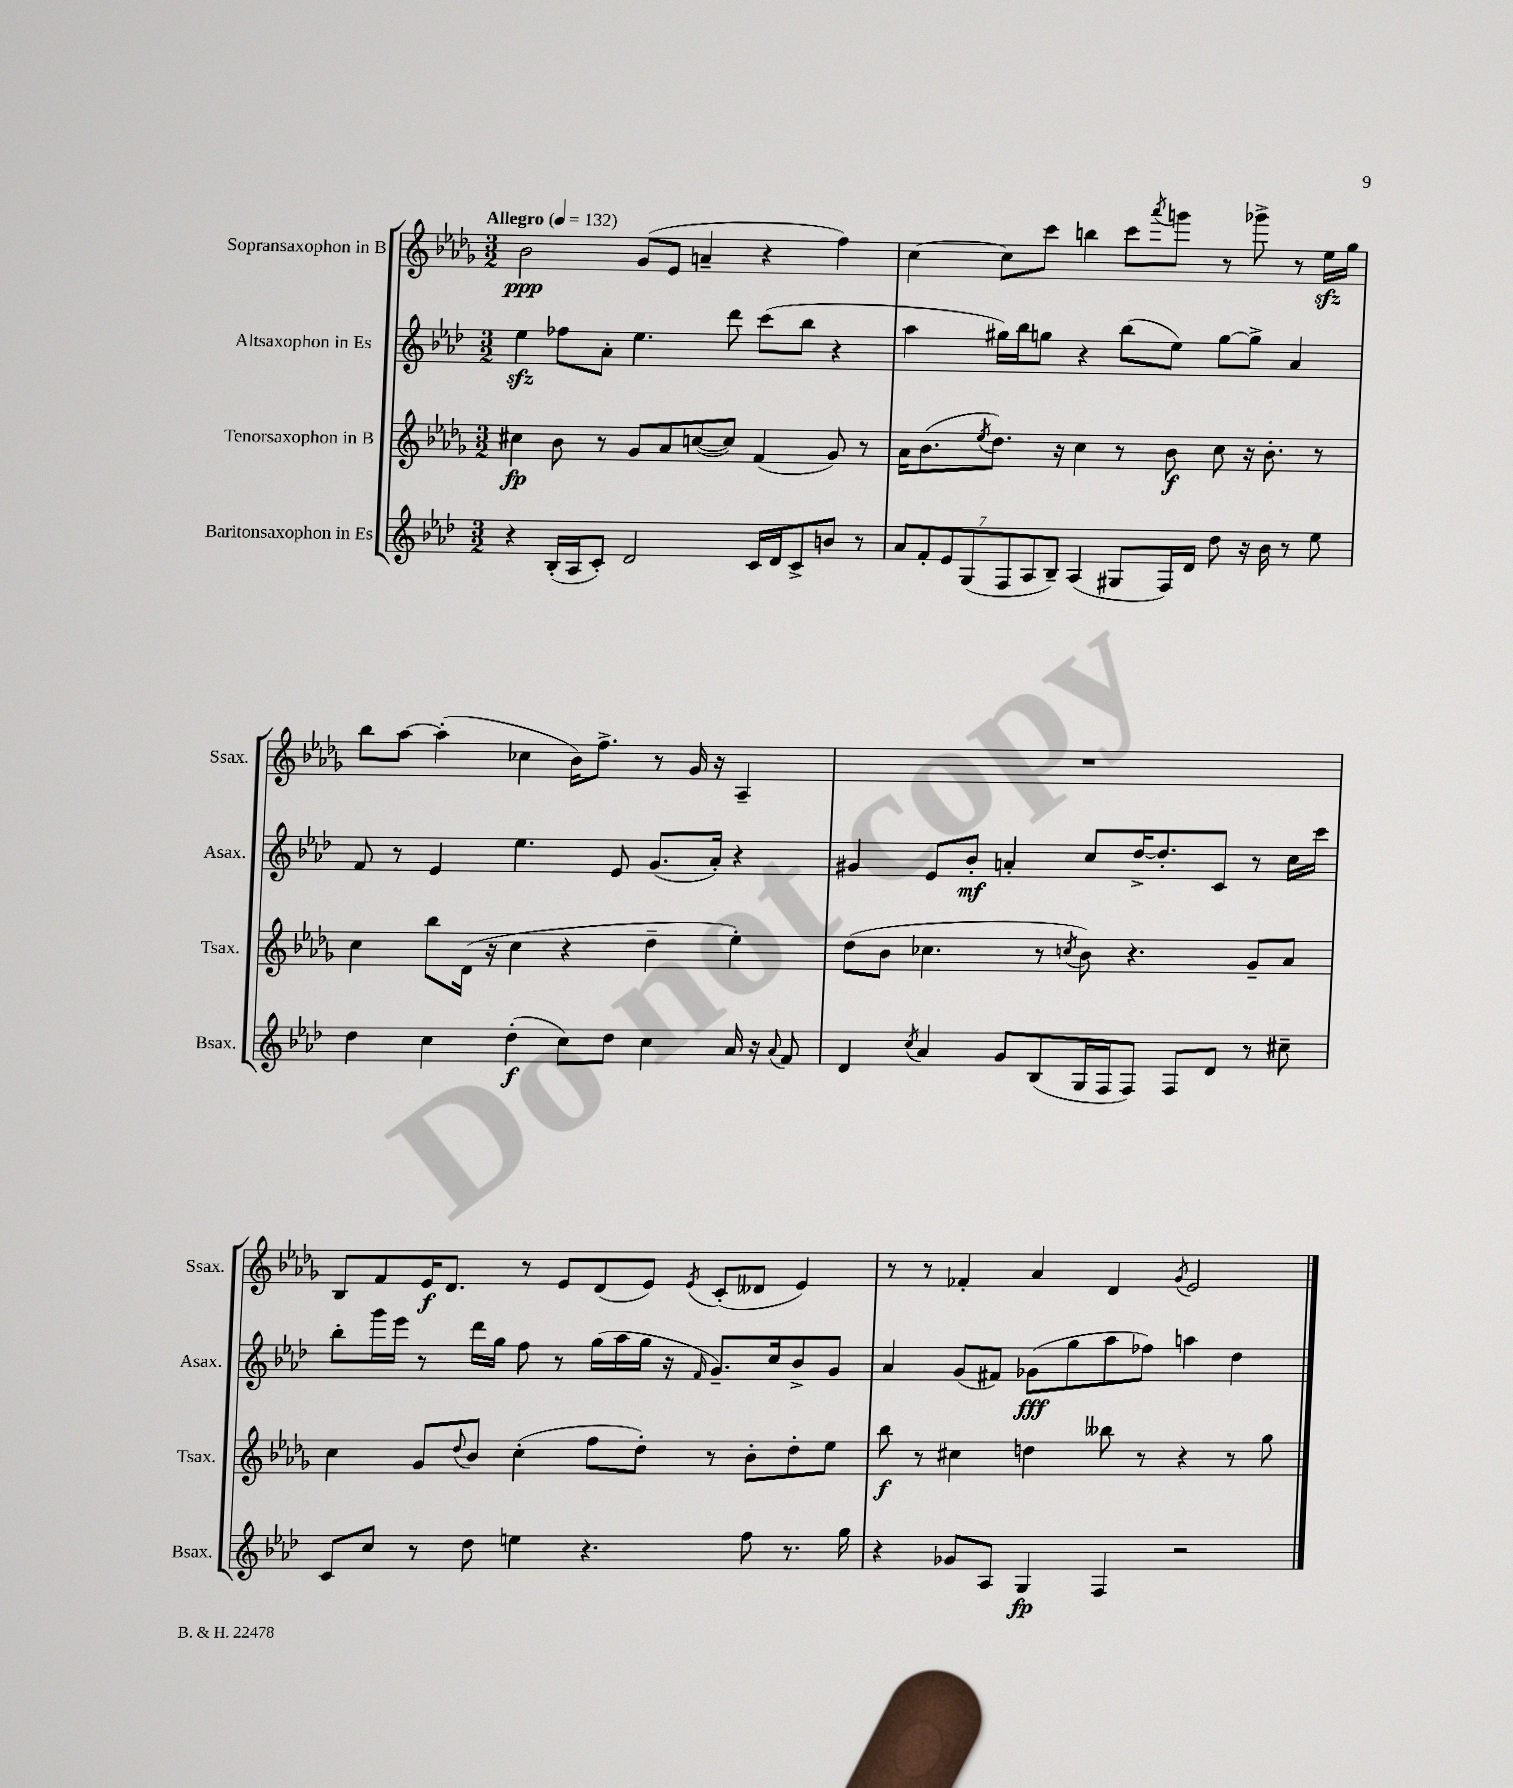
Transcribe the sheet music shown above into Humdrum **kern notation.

**kern	**dynam	**kern	**dynam	**kern	**dynam	**kern	**dynam
*part4	*part4	*part3	*part3	*part2	*part2	*part1	*part1
*staff4	*staff4	*staff3	*staff3	*staff2	*staff2	*staff1	*staff1
*I"Baritonsaxophon in Es	*	*I"Tenorsaxophon in B	*	*I"Altsaxophon in Es	*	*I"Sopransaxophon in B	*
*I'Bsax.	*	*I'Tsax.	*	*I'Asax.	*	*I'Ssax.	*
*clefG2	*	*clefG2	*	*clefG2	*	*clefG2	*
*k[b-e-a-d-]	*	*k[b-e-a-d-g-]	*	*k[b-e-a-d-]	*	*k[b-e-a-d-g-]	*
*M3/2	*	*M3/2	*	*M3/2	*	*M3/2	*
*MM132	*	*MM132	*	*MM132	*	*MM132	*
=1	=1	=1	=1	=1	=1	=1	=1
!	!	!	!	!	!	!LO:TX:a:B:t=Allegro	!
4r	.	4cc#X\	fp	4ee-zz\	.	2b-\	ppp
(16B-'/LL	.	8b-\	.	8ff-X\L	.	.	.
16A-/J	.	.	.	.	.	.	.
8c'/J)	.	8r	.	8a-'\J	.	.	.
2d-/	.	8g-/L	.	4.ee-\	.	(8g-/L	.
.	.	8a-/	.	.	.	8e-/J	.
.	.	([8ccn/	.	.	.	4an~/	.
.	.	8cc/J])	.	8ddd-\	.	.	.
16c/LL	.	(4f/	.	(8ccc\L	.	4r	.
16d-/J	.	.	.	.	.	.	.
8c^/	.	.	.	8bb-\J	.	.	.
8bn/J	.	8g-/)	.	4r	.	4ff\)	.
8r	.	8r	.	.	.	.	.
=2	=2	=2	=2	=2	=2	=2	=2
14a-/L	.	16a-\KL	.	4aa-\	.	[4cc\	.
.	.	(8.b-\	.	.	.	.	.
14f'/	.	.	.	.	.	.	.
14e-/	.	.	.	.	.	.	.
(14G/	.	.	.	.	.	.	.
.	.	8qee-/	.	.	.	.	.
.	.	8.dd-\J)	.	16gg#X\LL)	.	8cc\L]	.
14F/	.	.	.	.	.	.	.
.	.	.	.	16bb-\J	.	.	.
14A-/	.	.	.	.	.	.	.
.	.	.	.	8ggn\J	.	8ccc\J	.
14B-~/J)	.	.	.	.	.	.	.
.	.	16r	.	.	.	.	.
(4A-/	.	4cc\	.	4r	.	4bbn\	.
8G#X/L	.	8r	.	(8bb-\L	.	8ccc\L	.
.	.	.	.	.	.	8qaaa-/	.
16F/L)	.	8b-\	f	8ee-\J)	.	8gggn\J	.
16d-/JJ	.	.	.	.	.	.	.
8dd-\	.	8cc\	.	[8gg\L	.	8r	.
16r	.	16r	.	8gg^\J]	.	8ggg-X^\	.
16b-\	.	8.b-'\	.	.	.	.	.
8r	.	.	.	4a-/	.	8r	.
8ee-\	.	8r	.	.	.	16ee-zz\LL	.
.	.	.	.	.	.	16gg-\JJ	.
!!LO:LB:g=z
=3	=3	=3	=3	=3	=3	=3	=3
4dd-\	.	4cc\	.	8f/	.	8bb-\L	.
.	.	.	.	8r	.	[8aa-\J	.
4cc\	.	8bb-\L	.	4e-/	.	(4aa-'\]	.
.	.	(16d-\Jk	.	.	.	.	.
.	.	16r	.	.	.	.	.
(4dd-'\	f	4cc\	.	4.ee-\	.	4cc-X\	.
8cc\L)	.	4r	.	.	.	16b-\KL)	.
.	.	.	.	.	.	8.ff^\J	.
8dd-\J	.	.	.	8e-/	.	.	.
4cc\	.	4dd-~\	.	(8.g/L	.	8r	.
.	.	.	.	.	.	16g-/	.
.	.	.	.	16a-'/Jk)	.	16r	.
16a-/	.	4ee-'\)	.	4r	.	4A-~/	.
16r	.	.	.	.	.	.	.
8qqa-/	.	.	.	.	.	.	.
8f/	.	.	.	.	.	.	.
=4	=4	=4	=4	=4	=4	=4	=4
4d-/	.	(8dd-\L	.	4g#X/	.	1.r	.
.	.	8b-\J	.	.	.	.	.
8qcc/	.	.	.	.	.	.	.
4a-/	.	4.cc-X\	.	8e-/L	.	.	.
.	.	.	.	8b-'/J	mf	.	.
8g/L	.	.	.	4an'/	.	.	.
(8B-/	.	8r	.	.	.	.	.
.	.	8qccn/	.	.	.	.	.
16G/L	.	8b-\)	.	8cc/L	.	.	.
16F/J	.	.	.	.	.	.	.
8F/J)	.	4.r	.	[16dd-^/K	.	.	.
.	.	.	.	8.dd-'/]	.	.	.
8F/L	.	.	.	.	.	.	.
8d-/J	.	.	.	8c/J	.	.	.
8r	.	8g-~/L	.	8r	.	.	.
8cc#X~\	.	8a-/J	.	16cc\LL	.	.	.
.	.	.	.	16ccc\JJ	.	.	.
!!LO:LB:g=z
=5	=5	=5	=5	=5	=5	=5	=5
8c/L	.	4cc\	.	8bb-'\L	.	8B-/L	.
8cc/J	.	.	.	16ggg\L	.	8f/	.
.	.	.	.	16eee-\JJ	.	.	.
8r	.	8g-/L	.	8r	.	16e-/K	f
.	.	.	.	.	.	8.d-/J	.
.	.	8qqdd-/	.	.	.	.	.
8dd-\	.	8b-/J	.	16ddd-\LL	.	.	.
.	.	.	.	16gg\JJ	.	.	.
4een\	.	(4cc'\	.	8ff\	.	8r	.
.	.	.	.	8r	.	8e-/L	.
4.r	.	8ff\L	.	(16gg\LL	.	(8d-/	.
.	.	.	.	16aa-\	.	.	.
.	.	8dd-'\J)	.	16gg\JJ	.	8e-/J)	.
.	.	.	.	16r	.	.	.
.	.	.	.	16qqf/	.	8qe-/	.
.	.	8r	.	8.g~/L)	.	(8c'/L	.
8ff\	.	8b-'\L	.	.	.	8d--X/J	.
.	.	.	.	16cc/k	.	.	.
8.r	.	8dd-'\	.	8b-^/	.	4e-/)	.
.	.	8ee-\J	.	8g/J	.	.	.
16gg\	.	.	.	.	.	.	.
=6	=6	=6	=6	=6	=6	=6	=6
4r	.	8bb-\	f	4a-/	.	8r	.
.	.	8r	.	.	.	8r	.
8g-X/L	.	4cc#X\	.	(8g/L	.	4f-X'/	.
8A-/J	.	.	.	8f#X/J)	.	.	.
4G/	fp	4ddn\	.	(8g-X\L	fff	4a-/	.
.	.	.	.	8gg\	.	.	.
4F/	.	8bb--X\	.	8aa-\	.	4d-/	.
.	.	8r	.	8ff-X\J)	.	.	.
.	.	.	.	.	.	8qg-/	.
2r	.	4r	.	4aan\	.	2e-/	.
.	.	8r	.	4dd-\	.	.	.
.	.	8gg-\	.	.	.	.	.
==	==	==	==	==	==	==	==
*-	*-	*-	*-	*-	*-	*-	*-
